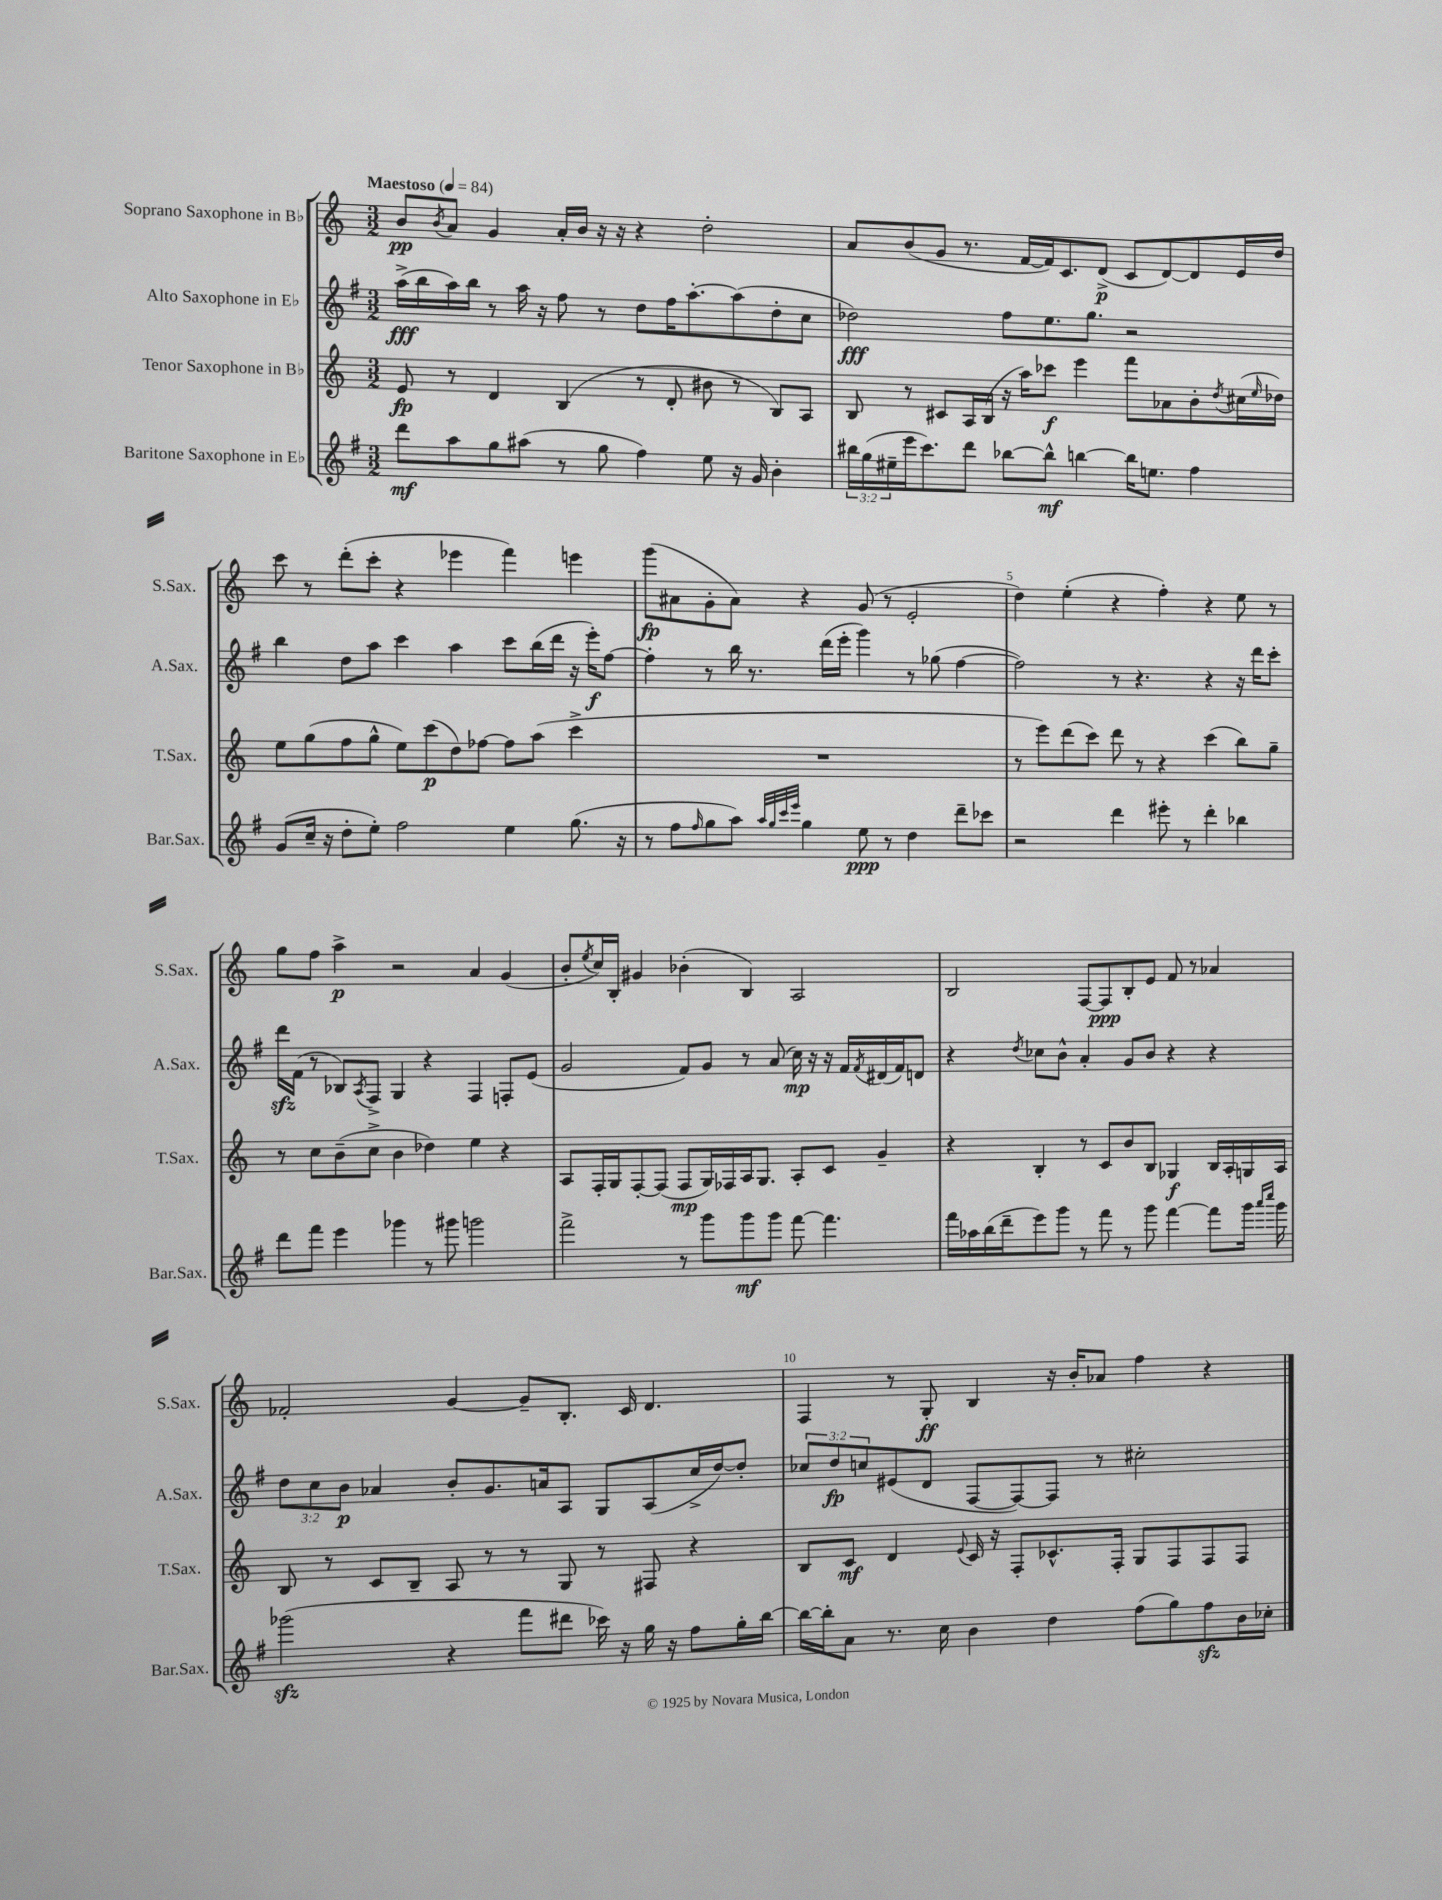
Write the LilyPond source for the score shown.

<<
\new StaffGroup <<
\new Staff = "s0" \with { instrumentName = "Soprano Saxophone in Bb" shortInstrumentName = "S.Sax." } {
    \clef treble \key c \major \numericTimeSignature \time 3/2 \tempo "Maestoso" 4 = 84
    b'8\pp \acciaccatura { b'8 } a'8 g'4 a'16-. b'16 r16 r16 r4 d''2-. |
    a'8 b'8( g'8 r8. f'16~ f'16) c'8. d'8->\p( c'8 d'8~) d'8 e'16 d''16 |
    c'''8 r8 d'''8-.( c'''8-. r4 ees'''4 f'''4) e'''4 |
    g'''8\fp( ais'8 g'8-. ais'8) r4 g'8( r8 e'2-. |
    d''4) e''4-.( r4 f''4-.) r4 e''8 r8 |
    g''8 f''8 a''4->\p r2 a'4 g'4( |
    b'8-. \acciaccatura { e''8 } c''16) b16-. gis'4 bes'4-.( b4) a2 |
    b2 f8~ f8\ppp b8-. e'8 f'8 r8 aes'4 |
    fes'2-. g'4~ g'8-- b8.-. c'16 d'4. |
    f4 r8 g8-.\ff b4 r16 b'16-. aes'8 f''4 r4 \bar "|." |
}
\new Staff = "s1" \with { instrumentName = "Alto Saxophone in Eb" shortInstrumentName = "A.Sax." } {
    \clef treble \key g \major \numericTimeSignature \time 3/2 \override Staff.TupletNumber.text = #tuplet-number::calc-fraction-text
    a''16->\fff( b''16 a''16) b''16 r8 a''16 r16 fis''8 r8 d''8 fis''16 a''8.~-. a''8( d''8-. c''8 |
    des''2\fff) fis''8 e''8. g''8. r2 |
    b''4 d''8 a''8 c'''4 a''4 c'''8 b''16( d'''16 r16 e'''16-.\f) fis''8~ |
    fis''4-. r8 b''16 r8. d'''16( e'''16-. g'''4) r8 ges''8( fis''4~ |
    fis''2) r8 r4. r4 r16 d'''16 c'''8-. |
    d'''16\sfz fis'16( r8 bes8) \acciaccatura { a8 } fis8-> g4 r4 fis4 f8-. e'8( |
    g'2 fis'8) g'8 r8 a'8( c''16\mp) r16 r16 fis'16 \acciaccatura { fis'8 } dis'16( fis'16) d'8 |
    r4 \acciaccatura { d''8 } ces''8 b'8-^ a'4-. g'8 b'8 r4 r4 |
    \tuplet 3/2 { d''8 c''8 b'8\p } aes'4 b'8-. g'8. a'16 a8 g8 a8( c''16-> d''16~) d''8-. |
    \tuplet 3/2 { ces''8 d''8\fp c''8 } eis'8( d'8 fis8~ fis8~) fis8 r8 cis''2-. \bar "|." |
}
\new Staff = "s2" \with { instrumentName = "Tenor Saxophone in Bb" shortInstrumentName = "T.Sax." } {
    \clef treble \key c \major \numericTimeSignature \time 3/2
    e'8\fp r8 d'4 b4( r8 d'8-. bis'8 r8 b8) a8 |
    b8 r8 cis'8 a16 b16( r16 a''16) ces'''8\f e'''4 f'''8 aes'8 b'8-. \acciaccatura { d''8 } cis''16( \grace { e''16 } des''16) |
    e''8 g''8( f''8 g''8-^ e''8) c'''8\p( d''8) fes''8~ fes''8 a''8( c'''4-> |
    R1. |
    r8 e'''8) d'''8( c'''8) d'''8 r8 r4 c'''4( b''8) g''8-- |
    r8 c''8 b'8--( c''8-> b'4 des''4) e''4 r4 |
    a8 f16-. g16 f8~-. f8( f8\mp g16) fes16 a16 g8. a8-. c'8 g'4-- |
    r4 b4-. r8 c'8 b'8 b8 ges4\f b16 a16-. g16 a16 |
    b8 r8 c'8 b8-- a8 r8 r8 g8 r8 fis8 r4 |
    b8 c'8\mf d'4 \appoggiatura { e'8 } c'16 r16 f8-. ces'8.-^ f16-. g8 f8 f8 f8 \bar "|." |
}
\new Staff = "s3" \with { instrumentName = "Baritone Saxophone in Eb" shortInstrumentName = "Bar.Sax." } {
    \clef treble \key g \major \numericTimeSignature \time 3/2 \override Staff.TupletNumber.text = #tuplet-number::calc-fraction-text
    d'''8\mf a''8 g''8 ais''8( r8 g''8 fis''4) e''8 r16 g'16 b'4-. |
    \tuplet 3/2 { bis''16 g''16( eis''16-- } e'''16 c'''8.) d'''8 bes''8~ bes''8-^\mf b''4~ b''16 e''8. fis''4 |
    g'8( c''16-- r16 d''8-. e''8-.) fis''2 e''4 g''8.( r16 |
    r8 fis''8 \grace { fis''16 } g''8 a''8) \grace { a''32 g''32 c'''32 e'''32 } g''4 e''8\ppp r8 d''4 d'''8-- ces'''8 |
    r2 d'''4 eis'''8-. r8 d'''4-. bes''4 |
    d'''8 fis'''8 e'''4 ges'''4 r8 gis'''8 g'''2 |
    fis'''2-> r8 g'''8 g'''8\mf g'''8 fis'''8~ fis'''4. |
    fis'''16 aes''16 b''16( d'''16-- e'''8) g'''8 r8 fis'''8 r8 g'''8 fis'''4~ fis'''8 g'''16 \grace { a'''16 c''''16 } g'''16 |
    ges'''2\sfz( r4 fis'''8 dis'''8 ces'''16) r16 g''16 r16 fis''8 g''16-. b''16~ |
    b''16~ b''16-. a'8 r8. c''16 b'4 d''4 fis''8( g''8) fis''8\sfz b'16 ces''16-. \bar "|." |
}
>>
>>
\layout { \context { \Score \override BarNumber.break-visibility = ##(#f #t #t) barNumberVisibility = #(every-nth-bar-number-visible 5) } }
